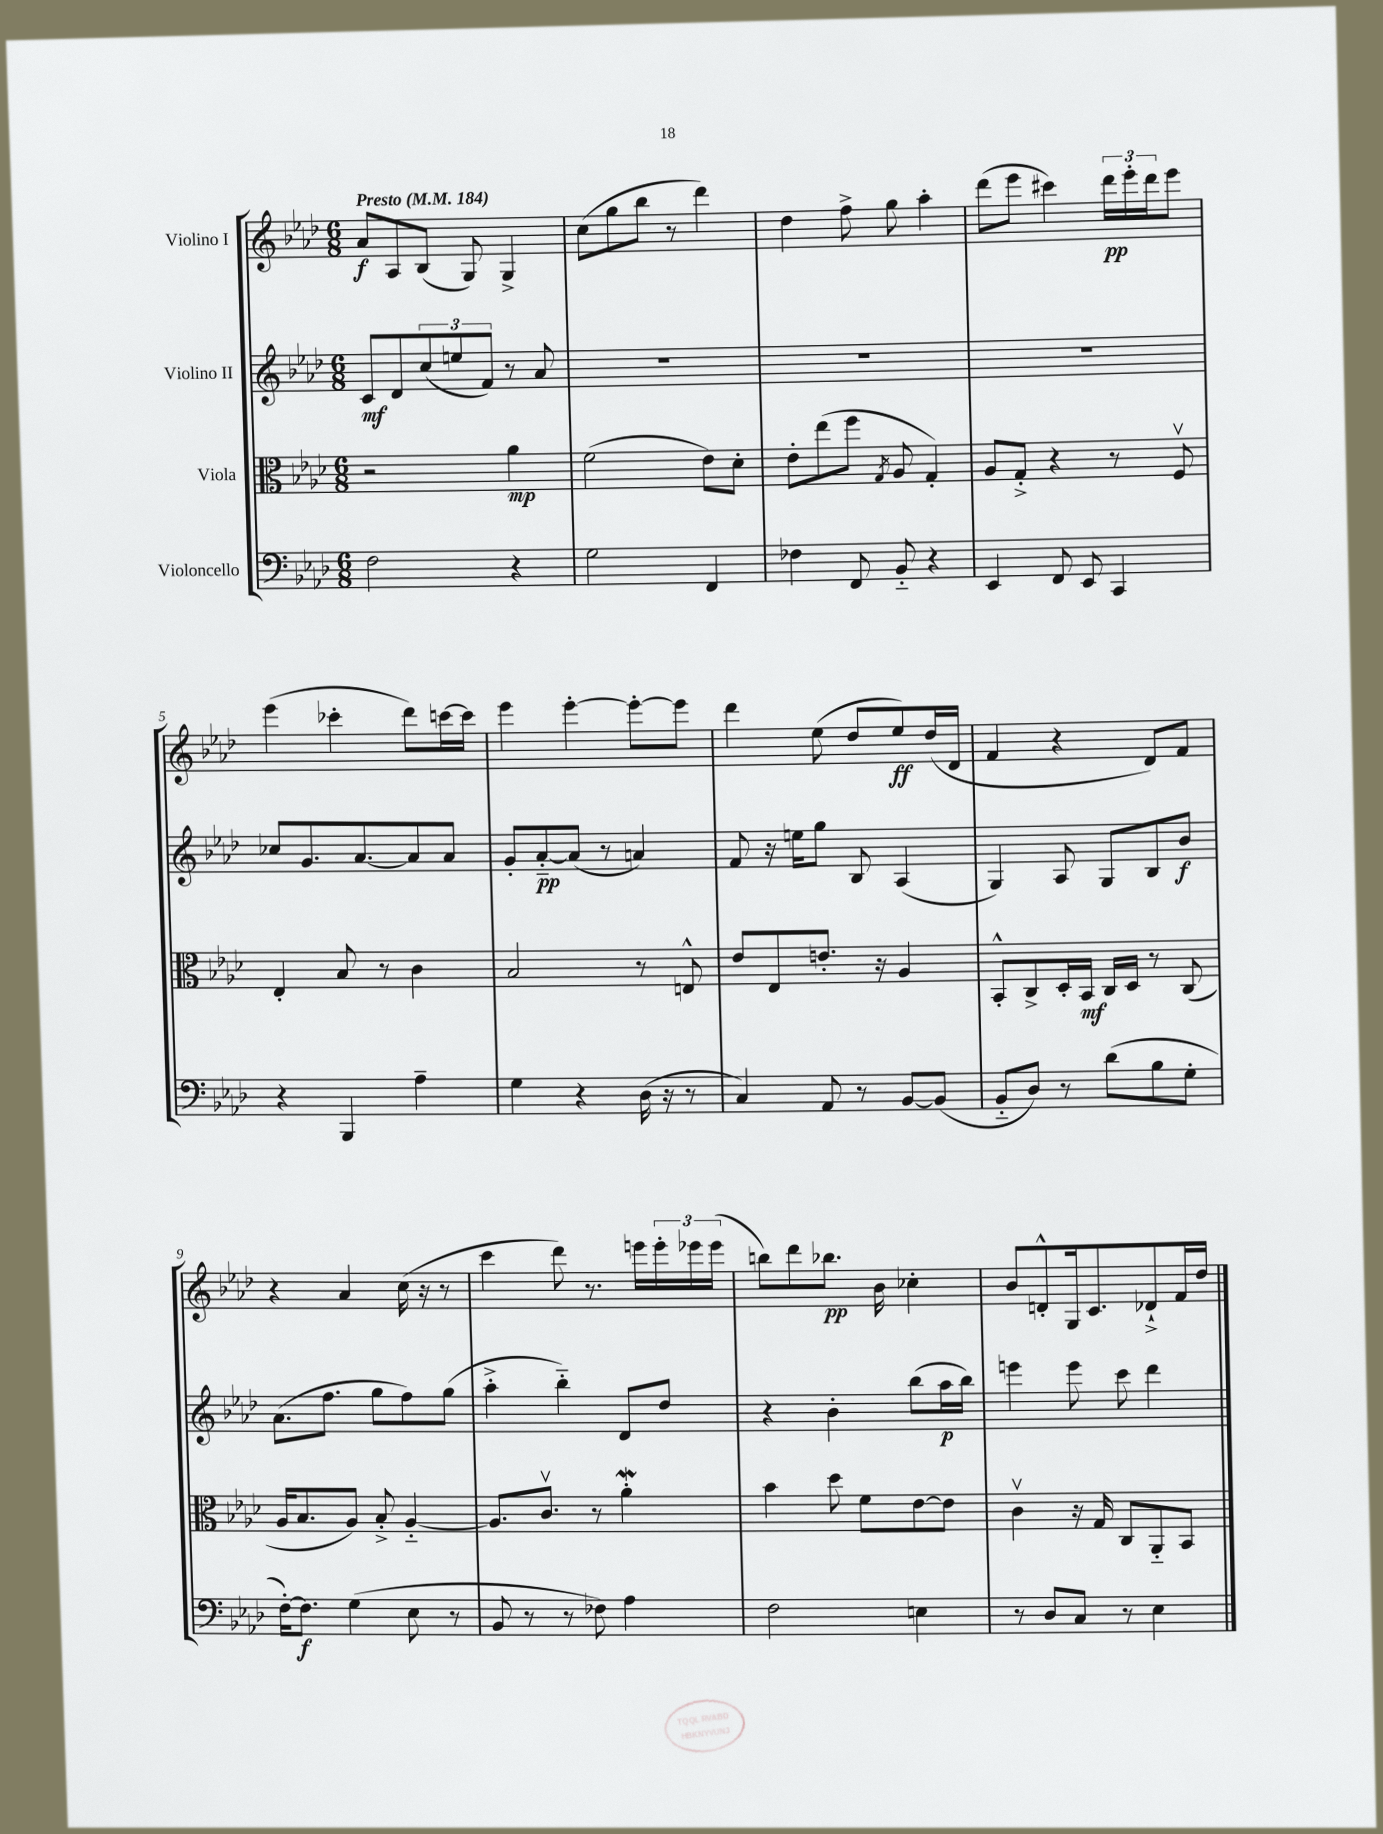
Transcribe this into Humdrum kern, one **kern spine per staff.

**kern	**kern	**kern	**kern
*staff4	*staff3	*staff2	*staff1
*clefF4	*clefC3	*clefG2	*clefG2
*k[b-e-a-d-]	*k[b-e-a-d-]	*k[b-e-a-d-]	*k[b-e-a-d-]
*M6/8	*M6/8	*M6/8	*M6/8
*MM184	*MM184	*MM184	*MM184
2F	2r	8c	8a-
.	.	8d-	8A-
.	.	(12cc	(8B-
.	.	12ee	.
.	.	.	8G)
.	.	12f)	.
4r	4a-	8r	4G^
.	.	8a-	.
=	=	=	=
2G	(2f	2.r	(8cc
.	.	.	8gg
.	.	.	8bb-
.	.	.	8r
4FF	8e-)	.	4ddd-)
.	8d-'	.	.
=	=	=	=
4F-	8e-'	2.r	4dd-
.	(8ee-	.	.
8FF	8ff	.	8ff^
.	8qG	.	.
8BB-'~	8A-	.	8gg
4r	4G')	.	4aa-'
=	=	=	=
4EE-	8A-	2.r	(8ddd-
.	8G'^	.	8eee-
8FF	4r	.	4ccc#)
8EE-	.	.	.
4CC	8r	.	24ddd-
.	.	.	24eee-'
.	.	.	24ddd-
.	8Fv	.	8eee-
=	=	=	=
4r	4E-'	8cc-	(4eee-
.	.	8.g	.
4BBB-	8B-	.	4ccc-'
.	.	[8.a-	.
.	8r	.	.
4A-~	4c	8a-]	8ddd-)
.	.	8a-	[16ccc
.	.	.	16ccc]
=	=	=	=
4G	2B-	8g'	4eee-
.	.	[8a-'~	.
4r	.	(8a-]	[4eee-'
.	.	8r	.
(16D-	8r	4a)	8eee-'_
16r	.	.	.
8r	8E^^	.	8eee-]
=	=	=	=
4C)	8e-	8f	4ddd-
.	8E-	16r	.
.	.	16ee	.
8AA-	8.e'	8gg	(8ee-
8r	.	8B-	8dd-
.	16r	.	.
[8BB-	4A-	(4A-	8ee-)
(8BB-]	.	.	(16dd-
.	.	.	16d-
=	=	=	=
8BB-'~	8BB-'^^	4G)	4f
8D-)	8C^	.	.
8r	16D-'	8A-	4r
.	16BB-	.	.
(8d-	16C	8G	.
.	16D-	.	.
8B-	8r	8B-	8d-)
8G'	(8C	8b-	8f
=	=	=	=
[16F')	16A-	(8.a-	4r
8.F]	8.B-	.	.
.	.	8.ff	.
(4G	8A-)	.	4a-
.	8B-'^	8gg	.
8E-	[4A-'~	8ff)	(16cc
.	.	.	16r
8r	.	(8gg	8r
=	=	=	=
8BB-	8.A-]	4aa-'^	4ccc
8r	.	.	.
.	8.cv	.	.
8r	.	4bb-'~)	8ddd-)
8F-)	8r	.	8.r
4A-	4a-'	8d-	.
.	.	.	16eee
.	.	8dd-	24eee'
.	.	.	24eee-
.	.	.	(24eee-
=	=	=	=
2F	4b-	4r	8bb)
.	.	.	8ddd-
.	8dd-	4b-'	8.bb-
.	8f	.	.
.	.	.	16b-
4E	[8e-	(8bb-	4cc-'
.	8e-]	16aa-	.
.	.	16bb-)	.
=	=	=	=
8r	4cv	4eee	8b-
8D-	.	.	8d'^^
8C	16r	8eee	16G
.	16G	.	8.c
8r	8C	8ccc	.
4E-	8AA-'~	4ddd-	8d-`^
.	8BB-	.	16f
.	.	.	16dd-
==	==	==	==
*-	*-	*-	*-
